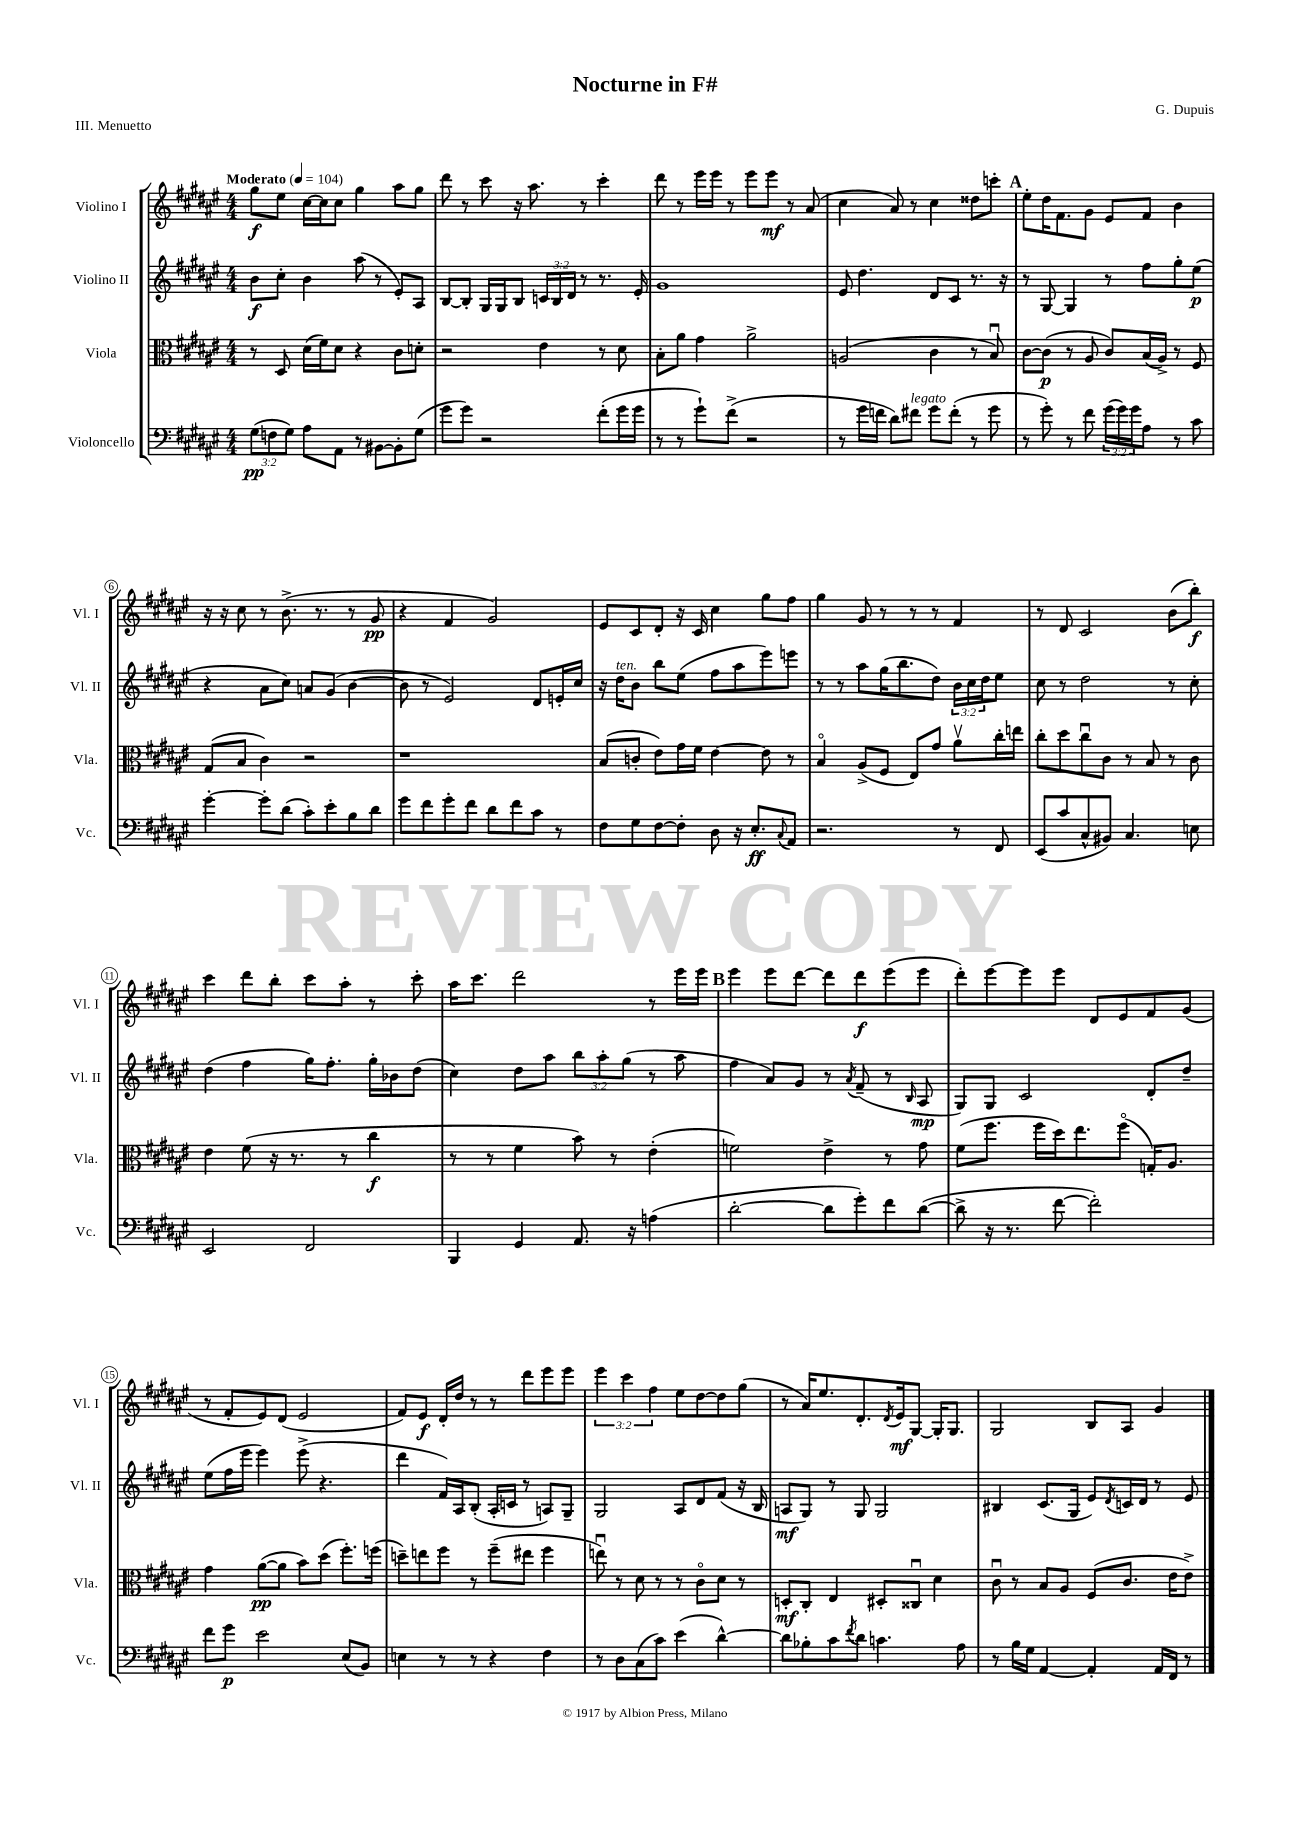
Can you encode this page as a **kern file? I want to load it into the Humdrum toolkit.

**kern	**dynam	**kern	**dynam	**kern	**dynam	**kern	**dynam
*part4	*part4	*part3	*part3	*part2	*part2	*part1	*part1
*staff4	*staff4	*staff3	*staff3	*staff2	*staff2	*staff1	*staff1
*I"Violoncello	*	*I"Viola	*	*I"Violino II	*	*I"Violino I	*
*I'Vc.	*	*I'Vla.	*	*I'Vl. II	*	*I'Vl. I	*
*clefF4	*	*clefC3	*	*clefG2	*	*clefG2	*
*k[f#c#g#d#a#e#]	*	*k[f#c#g#d#a#e#]	*	*k[f#c#g#d#a#e#]	*	*k[f#c#g#d#a#e#]	*
*M4/4	*	*M4/4	*	*M4/4	*	*M4/4	*
*MM104	*	*MM104	*	*MM104	*	*MM104	*
=1	=1	=1	=1	=1	=1	=1	=1
!	!	!	!	!	!	!LO:TX:a:B:t=Moderato	!
(12G#\L	pp	8r	.	8b\L	f	8gg#\L	f
12Fn\	.	.	.	.	.	.	.
.	.	8D#/	.	8cc#'\J	.	8ee#\J	.
12G#\J)	.	.	.	.	.	.	.
8A#\L	.	(16d#\LL	.	4b\	.	[16cc#\LL	.
.	.	16f#\J)	.	.	.	16cc#\J]	.
8AA#\J	.	8d#\J	.	.	.	8cc#\J	.
8r	.	4r	.	(8aa#\	.	4gg#\	.
[8BB#X\L	.	.	.	8r	.	.	.
8BB#'\]	.	8c#\L	.	8e#'/L)	.	8aa#\L	.
(8G#\J	.	8dn'\J	.	8A#/J	.	8gg#\J	.
=2	=2	=2	=2	=2	=2	=2	=2
8g#\L	.	2r	.	[8B/L	.	8ddd#\	.
8g#\J)	.	.	.	8B'/J]	.	8r	.
2r	.	.	.	16G#/LL	.	8ccc#\	.
.	.	.	.	16G#/J	.	.	.
.	.	.	.	8B/J	.	16r	.
.	.	.	.	.	.	8.aa#\	.
.	.	4e#\	.	24cn/LL	.	.	.
.	.	.	.	24B/	.	.	.
.	.	.	.	24d#/JJ	.	.	.
.	.	.	.	8r	.	8r	.
(8f#'\L	.	8r	.	8.r	.	4ccc#'\	.
16g#\L	.	8d#\	.	.	.	.	.
16g#\JJ	.	.	.	16e#'/	.	.	.
=3	=3	=3	=3	=3	=3	=3	=3
8r	.	8B'\L	.	1g#	.	8ddd#\	.
8r	.	8a#\J	.	.	.	8r	.
8g#`\L)	.	4g#\	.	.	.	16eee#\LL	.
.	.	.	.	.	.	16eee#\JJ	.
(8f#^\J	.	.	.	.	.	8r	.
2r	.	2a#^\	.	.	.	8eee#\L	.
.	.	.	.	.	.	8eee#\J	mf
.	.	.	.	.	.	8r	.
.	.	.	.	.	.	(8a#/	.
=4	=4	=4	=4	=4	=4	=4	=4
8r	.	(2An/	.	8e#/	.	4cc#\	.
16g#\LL	.	.	.	4.dd#\	.	.	.
16fn\JJ	.	.	.	.	.	.	.
8d#\L)	.	.	.	.	.	8a#/)	.
!LO:TX:a:i:t=legato	!	!	!	!	!	!	!
8f#X\J	.	.	.	.	.	8r	.
8g#\L	.	4c#\	.	8d#/L	.	4cc#\	.
(8f#'\J	.	.	.	8c#/J	.	.	.
8r	.	8r	.	8.r	.	8dd##X\L	.
8g#\	.	8Bu/)	.	.	.	8cccn'\J	.
.	.	.	.	16r	.	.	.
!!LO:REH:place=s1:t=A
=5	=5	=5	=5	=5	=5	=5	=5
8r	.	[8c#\L	.	8r	.	8ee#'\L	.
8g#'\)	.	(8c#\J]	p	[8G#/	.	16dd#\K	.
.	.	.	.	.	.	8.f#\	.
8r	.	8r	.	4G#/]	.	.	.
8f#\	.	8A#/	.	.	.	8g#\J	.
(24g#\LL	.	8c#/L)	.	8r	.	8e#/L	.
24g#\)	.	.	.	.	.	.	.
24g#\J	.	.	.	.	.	.	.
8A#\J	.	(16B/L	.	8ff#\L	.	8f#/J	.
.	.	16A#^/JJ)	.	.	.	.	.
8r	.	8r	.	8gg#'\	.	4b\	.
8c#\	.	8F#/	.	(8ee#\J	p	.	.
!!LO:LB:g=z
=6	=6	=6	=6	=6	=6	=6	=6
[4g#'\	.	(8G#/L	.	4r	.	16r	.
.	.	.	.	.	.	16r	.
.	.	8B/J	.	.	.	8cc#\	.
8g#'\L]	.	4c#\)	.	8a#\L	.	8r	.
(8d#\J	.	.	.	8cc#\J)	.	(8.b^\	.
8c#'\L)	.	2r	.	8an/L	.	.	.
.	.	.	.	.	.	8.r	.
8e#'\	.	.	.	(8g#/J	.	.	.
8B\	.	.	.	[4b\	.	8r	.
8d#\J	.	.	.	.	.	8g#/	pp
=7	=7	=7	=7	=7	=7	=7	=7
8g#\L	.	1r	.	8b\]	.	4r	.
8f#\	.	.	.	8r	.	.	.
8g#'\	.	.	.	2e#/)	.	4f#/	.
8f#\J	.	.	.	.	.	.	.
8d#\L	.	.	.	.	.	2g#/)	.
8f#\	.	.	.	.	.	.	.
8c#\J	.	.	.	8d#/L	.	.	.
8r	.	.	.	16en'/L	.	.	.
.	.	.	.	16cc#/JJ	.	.	.
=8	=8	=8	=8	=8	=8	=8	=8
8F#\L	.	(8B/L	.	16r	.	8e#/L	.
!	!	!	!	!LO:TX:a:i:t=ten.	!	!	!
.	.	.	.	16dd#\KL	.	.	.
8G#\	.	8cn'/J	.	8b\J	.	8c#/	.
[8F#\	.	8e#\L)	.	8bb\L	.	8d#'/J	.
8F#'\J]	.	16g#\L	.	(8ee#\J	.	16r	.
.	.	16f#\JJ	.	.	.	16c#/	.
8D#\	.	[4e#\	.	8ff#\L	.	4cc#\	.
16r	.	.	.	8aa#\	.	.	.
8.E#'/L	ff	.	.	.	.	.	.
.	.	8e#\]	.	8eee#\)	.	8gg#\L	.
8qqC#/	.	.	.	.	.	.	.
8AA#/J	.	8r	.	8eeen\J	.	8ff#\J	.
=9	=9	=9	=9	=9	=9	=9	=9
2.r	.	4B/	.	8r	.	4gg#\	.
.	.	.	.	8r	.	.	.
.	.	(8A#^/L	.	8aa#\L	.	8g#/	.
.	.	8F#/J	.	(16gg#\K	.	8r	.
.	.	.	.	8.bb\	.	.	.
.	.	8E#/L)	.	.	.	8r	.
.	.	8g#/J	.	8dd#\J)	.	8r	.
8r	.	8a#v\L	.	24b\LL	.	4f#/	.
.	.	.	.	24cc#\	.	.	.
.	.	.	.	24dd#\J	.	.	.
8FF#/	.	16cc#'\L	.	8ee#\J	.	.	.
.	.	16een\JJ	.	.	.	.	.
=10	=10	=10	=10	=10	=10	=10	=10
(8EE#/L	.	8cc#'\L	.	8cc#\	.	8r	.
8c#/	.	8dd#\	.	8r	.	8d#/	.
8C#^^/	.	8cc#u\	.	2dd#\	.	2c#/	.
8BB#X/J)	.	8c#\J	.	.	.	.	.
4.C#/	.	8r	.	.	.	.	.
.	.	8B/	.	.	.	.	.
.	.	8r	.	8r	.	(8b\L	.
8En\	.	8c#\	.	8cc#'\	.	8bb'\J)	f
!!LO:LB:g=z
=11	=11	=11	=11	=11	=11	=11	=11
2EE#/	.	4e#\	.	(4dd#\	.	4ccc#\	.
.	.	(8f#\	.	4ff#\	.	8ddd#\L	.
.	.	16r	.	.	.	8bb'\J	.
.	.	8.r	.	.	.	.	.
2FF#/	.	.	.	16gg#\KL)	.	8ccc#\L	.
.	.	.	.	8.ff#'\J	.	.	.
.	.	8r	.	.	.	8aa#'\J	.
.	.	4cc#\	f	16gg#'\LL	.	8r	.
.	.	.	.	16b-X\J	.	.	.
.	.	.	.	(8dd#\J	.	8ccc#'\	.
=12	=12	=12	=12	=12	=12	=12	=12
4BBB/	.	8r	.	4cc#\)	.	16aa#\KL	.
.	.	.	.	.	.	8.ccc#\J	.
.	.	8r	.	.	.	.	.
4GG#/	.	4f#\	.	8dd#\L	.	2ddd#\	.
.	.	.	.	8aa#\J	.	.	.
8.AA#/	.	8b\)	.	12bb\L	.	.	.
.	.	.	.	12aa#'\	.	.	.
.	.	8r	.	.	.	.	.
.	.	.	.	(12gg#\J	.	.	.
16r	.	.	.	.	.	.	.
(4An\	.	(4e#'\	.	8r	.	8r	.
.	.	.	.	8aa#\	.	16eee#\LL	.
.	.	.	.	.	.	16eee#\JJ	.
!!LO:REH:place=s1:t=B
=13	=13	=13	=13	=13	=13	=13	=13
[2d#'\	.	2fn\)	.	4ff#\	.	4eee#\	.
.	.	.	.	8a#/L)	.	8eee#\L	.
.	.	.	.	8g#/J	.	[8ddd#\J	.
8d#\L]	.	4e#^\	.	8r	.	8ddd#\L]	.
.	.	.	.	8qa#/	.	.	.
8g#'\)	.	.	.	(8f#~/	.	8ddd#\	f
8f#\	.	8r	.	8r	.	(8eee#\	.
.	.	.	.	16qqB/	.	.	.
([8d#\J	.	8g#\	.	8A#/	mp	8eee#\J	.
=14	=14	=14	=14	=14	=14	=14	=14
8d#^\]	.	(8f#\L	.	8G#/L)	.	8ddd#'\L)	.
16r	.	8.ff#\J	.	8G#/J	.	[8eee#\	.
8.r	.	.	.	.	.	.	.
.	.	.	.	2c#/	.	8eee#\]	.
.	.	16ff#\LL	.	.	.	.	.
[8f#\	.	16dd#\J)	.	.	.	8eee#\J	.
.	.	8.ee#\	.	.	.	.	.
2f#'\])	.	.	.	.	.	8d#/L	.
.	.	(8ff#\J	.	.	.	8e#/	.
.	.	16Gn'/KL)	.	8d#'/L	.	8f#/	.
.	.	8.A#/J	.	.	.	.	.
.	.	.	.	8dd#~/J	.	(8g#/J	.
!!LO:LB:g=z
=15	=15	=15	=15	=15	=15	=15	=15
8f#\L	.	4g#\	.	(8ee#\L	.	8r	.
8g#\J	p	.	.	16ff#\L	.	8f#'/L	.
.	.	.	.	16eee#\JJ	.	.	.
2e#\	.	([8a#\L	pp	4eee#\)	.	8e#/)	.
.	.	8a#\J]	.	.	.	(8d#/J	.
.	.	8b\L)	.	(8eee#^\	.	2e#/	.
.	.	(8dd#\J	.	4.r	.	.	.
(8E#/L	.	8.ff#'\L)	.	.	.	.	.
8BB/J)	.	.	.	.	.	.	.
.	.	(16ffn\Jk	.	.	.	.	.
=16	=16	=16	=16	=16	=16	=16	=16
4En\	.	8ddn~\L)	.	4ddd#\	.	8f#/L)	.
.	.	8een\	.	.	.	8e#/J	f
8r	.	8ff#\J	.	16f#/LL)	.	16d#'/LL	.
.	.	.	.	16A#/J	.	16dd#/JJ	.
8r	.	8r	.	(8B'/J	.	8r	.
4r	.	(8ff#~\L	.	16A#'/LL	.	8r	.
.	.	.	.	16cn/JJ	.	.	.
.	.	8ee#X\J	.	8r	.	8ddd#\L	.
4F#\	.	4ff#\	.	8An/L)	.	8eee#\	.
.	.	.	.	8G#~/J	.	8eee#\J	.
=17	=17	=17	=17	=17	=17	=17	=17
8r	.	8eenu\)	.	2G#/	.	6eee#\	.
8D#\L	.	8r	.	.	.	.	.
.	.	.	.	.	.	6ccc#\	.
(8C#\	.	8d#\	.	.	.	.	.
.	.	.	.	.	.	6ff#\	.
8c#\J)	.	8r	.	.	.	.	.
(4e#\	.	8r	.	8A#/L	.	8ee#\L	.
.	.	8c#\L	.	8d#/	.	[8dd#\	.
[4d#^^\)	.	8d#\J	.	(8f#/J	.	8dd#\]	.
.	.	8r	.	16r	.	(8gg#\J	.
.	.	.	.	16B/	.	.	.
=18	=18	=18	=18	=18	=18	=18	=18
8d#\L]	.	8Dn'/L	mf	8An/L	mf	8r	.
8B-X'\	.	8C#'/J	.	8G#/J)	.	16a#/KL)	.
.	.	.	.	.	.	8.ee#/	.
8c#\	.	4E#/	.	8r	.	.	.
8qf#/	.	.	.	.	.	.	.
8d#\J	.	.	.	8G#/	.	8.d#'/	.
4.cn\	.	8D#X'/L	.	2G#/	.	.	.
.	.	.	.	.	.	8qd#/	.
.	.	.	.	.	.	16e#/k	mf
.	.	8C##Xu/J	.	.	.	[8G#/J	.
.	.	4d#\	.	.	.	16G#'/KL]	.
.	.	.	.	.	.	8.G#/J	.
8A#\	.	.	.	.	.	.	.
=19	=19	=19	=19	=19	=19	=19	=19
8r	.	8c#u\	.	4B#X/	.	2G#/	.
16B\LL	.	8r	.	.	.	.	.
16G#\JJ	.	.	.	.	.	.	.
[4AA#/	.	8B/L	.	(8.c#/L	.	.	.
.	.	8A#/J	.	.	.	.	.
.	.	.	.	16G#/Jk	.	.	.
4AA#'/]	.	(8F#/L	.	8e#/L)	.	8B/L	.
.	.	.	.	8qd#/	.	.	.
.	.	8.c#/J	.	16cn/L	.	8A#/J	.
.	.	.	.	16d#/JJ	.	.	.
16AA#/LL	.	.	.	8r	.	4g#/	.
16FF#/JJ	.	16e#\KL	.	.	.	.	.
8r	.	8e#^\J)	.	8e#/	.	.	.
==	==	==	==	==	==	==	==
*-	*-	*-	*-	*-	*-	*-	*-
